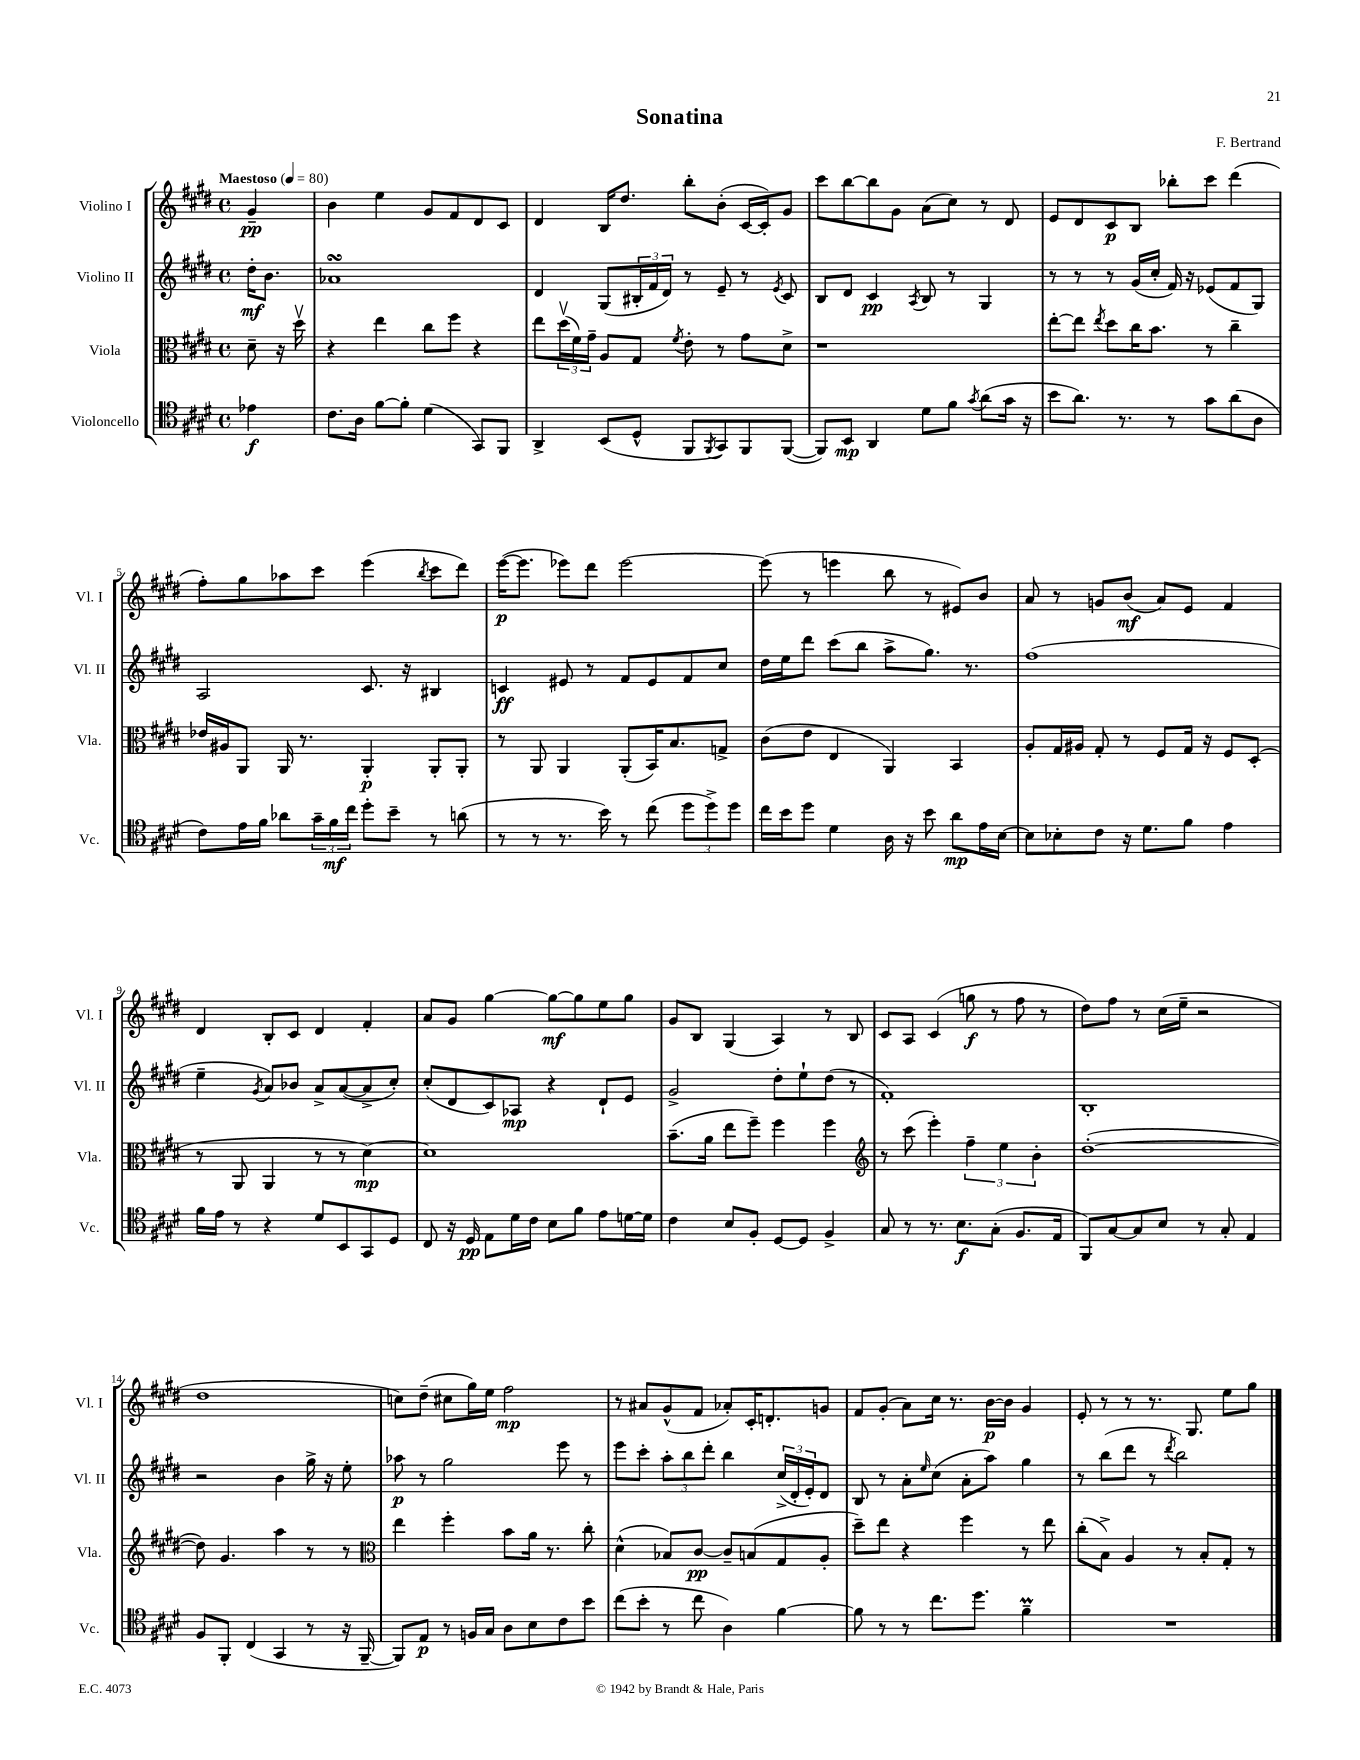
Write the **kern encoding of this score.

**kern	**kern	**kern	**kern
*staff4	*staff3	*staff2	*staff1
*clefC4	*clefC3	*clefG2	*clefG2
*k[f#c#g#d#]	*k[f#c#g#d#]	*k[f#c#g#d#]	*k[f#c#g#d#]
*M4/4	*M4/4	*M4/4	*M4/4
*met(c)	*met(c)	*met(c)	*met(c)
*MM80	*MM80	*MM80	*MM80
4e-\	8d#~\	16dd#'\LK	4g#~/
.	.	8.b\J	.
.	16r	.	.
.	16dd#v\	.	.
=	=	=	=
8.c#\L	4r	1a-	4b\
16A\Jk	.	.	.
[8f#\L	4ee\	.	4ee\
8f#'\]J	.	.	.
(4d#\	8cc#\L	.	8g#/L
.	8ff#\J	.	8f#/
8GG#/L)	4r	.	8d#/
8FF#/J	.	.	8c#/J
=	=	=	=
4AA^/	8ee\L	4d#/	4d#/
.	(24dd#v\L	.	.
.	24f#\)	.	.
.	24g#~\JJ	.	.
(8BB/L	8A/L	(8G#/L	16B/LK
.	.	.	8.dd#/J
8D#^^/J	8G#/J	24B#'/L	.
.	.	24f#/	.
.	.	24d#/JJ)	.
.	8qf#/	.	.
8FF#/L	8e'\	8r	8bb'\L
8qFF#/	.	.	.
8GG#/)	8r	8e~/	(8b'\J
8FF#/	8g#\L	8r	[16c#/LL
.	.	.	16c#'/]J)
.	.	8qe/	.
([8FF#/J	8d#^\J	8c#/	8g#/J
=	=	=	=
8FF#/]L)	1r	8B/L	8ccc#\L
8BB/J	.	8d#/J	[8bb\
4AA/	.	4c#/	8bb\]
.	.	.	8g#\J
.	.	8qA/	.
8d#\L	.	8B/	(8a\L
8f#\J	.	8r	8cc#\J)
8qg#/	.	.	.
(8a\L	.	4G#/	8r
16g#\Jk	.	.	8d#/
16r	.	.	.
=	=	=	=
8b\L	[8ee'\L	8r	8e/L
8.a\J)	8ee\]J	8r	8d#/
.	8qee/	.	.
.	8dd#\L	8r	8c#/
8.r	.	.	.
.	16cc#\K	(16g#/LL	8B/J
.	8.b\J	16cc#'/JJ	.
8r	.	16f#/)	8bb-'\L
.	.	16r	.
8g#\L	8r	(8e-/L	8ccc#\J
(8a\	4cc#~\	8f#/	(4ddd#\
8A\J	.	8G#/J)	.
=	=	=	=
8c#\L)	16e-/LL	2A/	8ff#'\L)
.	16A#/J	.	.
16e\L	8AA/J	.	8gg#\
16f#\JJ	.	.	.
8a-\L	16AA/	.	8aa-\
.	8.r	.	.
24g#~\L	.	.	8ccc#\J
24f#\	.	.	.
24cc#\JJ	.	.	.
8dd#'\L	4AA'/	8.c#/	(4eee\
8b~\J	.	.	.
.	.	16r	.
.	.	.	8qbb/
8r	8AA'/L	4B#/	8ccc#\L
(8a\	8AA'/J	.	8ddd#\J)
=	=	=	=
8r	8r	4c/	([16eee\LK
.	.	.	8.eee\]J
8r	8AA/	.	.
8.r	4AA/	8e#/	8eee-\L)
.	.	8r	8ddd#\J
16b\)	.	.	.
8r	(8AA'/L	8f#/L	[2eee-\
(8cc#\	16BB/K)	8e#/	.
.	8.B/	.	.
12dd#\L	.	8f#/	.
12dd#^\)	.	.	.
.	8G^/J	8cc#/J	.
12dd#\J	.	.	.
=	=	=	=
16cc#\LL	(8c#\L	16dd#\LL	(8eee-\]
16b\J	.	16ee\J	.
8dd#\J	8e\J	8ddd#\J	8r
4d#\	4E/	(8ccc#\L	4eee\
.	.	8bb\J	.
16A\	4AA/)	8aa^\L	8bb\
16r	.	.	.
8b\	.	8.gg#\J)	8r
8a\L	4BB/	.	8e#/L)
.	.	8.r	.
16e\L	.	.	8b/J
[16B\JJ	.	.	.
=	=	=	=
8B\]L	8A'/L	(1ff#	8a/
8B-'\	16G#/L	.	8r
.	16A#/JJ	.	.
8c#\J	8G#'/	.	8g/L
16r	8r	.	(8b/J
8.d#\L	.	.	.
.	8F#/L	.	8a/L)
8f#\J	16G#/Jk	.	8e/J
.	16r	.	.
4e\	8F#/L	.	4f#/
.	(8D#'/J	.	.
=	=	=	=
16f#\LL	8r	4ee~\	4d#/
16e\JJ	.	.	.
8r	8AA/	.	.
.	.	8qg#/	.
4r	4AA/	8a/L)	8B'/L
.	.	8b-/J	8c#/J
8d#/L	8r	8a^/L	4d#/
8BB/	8r	([8a/	.
8GG#/	[4d#\)	8a^/]	4f#'/
8D#/J	.	8cc#'/J)	.
=	=	=	=
8C#/	1d#]	(8cc#'/L	8a/L
16r	.	8d#/	8g#/J
16D#/	.	.	.
8E\L	.	8c#/)	[4gg#\
16d#\L	.	8A-/J	.
16c#\JJ	.	.	.
8B\L	.	4r	8gg#\_L
8f#\J	.	.	8gg#\]
8e\L	.	8d#`/L	8ee\
[16d\L	.	8e/J	8gg#\J
16d\]JJ	.	.	.
=	=	=	=
4c#\	(8.b~\L	2g#^/	8g#/L
.	.	.	8B/J
.	16a\Jk	.	.
8B/L	8ee\L	.	(4G#/
8F#'/J	8ff#~\J)	.	.
[8D#/L	4ff#\	8dd#'\L	4A/)
8D#/]J	.	8ee`\	.
4F#^/	4ff#\	(8dd#\J	8r
.	.	8r	8B/
=	=	=	=
*	*clefG2	*	*
8G#/	8r	1f#')	8c#/L
8r	(8ccc#\	.	8A/J
8.r	4eee'\)	.	(4c#/
8.B\L	.	.	.
.	6ff#~\	.	8gg\
(8G#'\J	.	.	8r
.	6ee\	.	.
8.F#/L	.	.	8ff#\
.	6b'\	.	.
.	.	.	8r
16E/Jk	.	.	.
=	=	=	=
8FF#/L)	([1dd#'	1B'	8dd#\L)
[8G#/	.	.	8ff#\J
8G#/]	.	.	8r
8B/J	.	.	(16cc#\LL
.	.	.	16ee~\JJ
8r	.	.	2r
8G#'/	.	.	.
4E/	.	.	.
=	=	=	=
8F#/L	8dd#\])	2r	1dd#
8FF#'/J	4.g#/	.	.
(4C#/	.	.	.
4GG#/	4aa\	4b\	.
8r	8r	16gg#^\	.
.	.	16r	.
16r	8r	8ee'\	.
[16FF#~/	.	.	.
=	=	=	=
*	*clefC3	*	*
8FF#/]L)	4ee\	8aa-\	8cc\L)
8E/J	.	8r	(8dd#~\J
8r	4ff#'\	2gg#\	8cc#\L
16F/LL	.	.	16gg#\L)
16G#/JJ	.	.	16ee\JJ
8A\L	8b\L	.	2ff#\
8B\	16a\Jk	.	.
.	8.r	.	.
8c#\	.	8eee\	.
8b\J	8cc#'\	8r	.
=	=	=	=
(8cc#\L	(4d#^^\	8eee\L	8r
8b'\J	.	8ccc#'\J	8a#/L
8r	8B-/L)	12aa'\L	(8g#^^/
.	.	12bb\	.
8cc#\	[8c#/J	.	8f#/J
.	.	12ddd#'\J	.
4A\)	8c#~/]L	4bb\	8a-'/L)
.	(8B/	.	16c#'/K
.	.	.	8.d'/
[4f#\	8G#/	(24cc#^/LL	.
.	.	24d#'/	.
.	.	24e'/J)	.
.	8A'/J	8d#/J	8g/J
=	=	=	=
8f#\]	8dd#~\L)	8B/	8f#/L
8r	8ee\J	8r	(8g#'/J
8r	4r	8a'\L	8a\L)
.	.	16qqee/	.
8.cc#\L	.	(8cc#\J	16cc#\Jk
.	.	.	8.r
.	4ff#\	8a'\L	.
8.dd#\J	.	.	.
.	.	8aa\J)	[16b\LL
.	.	.	16b\]JJ
4f#~\	8r	4gg#\	4g#/
.	8ee\	.	.
=	=	=	=
1r	(8cc#'\L	8r	8e'/
.	8B^\J)	(8bb\L	8r
.	4A/	8ddd#\J	8r
.	.	8r	8.r
.	.	8qddd#/	.
.	8r	2bb\)	.
.	.	.	8.G#/
.	8B'/L	.	.
.	8G#'/J	.	8ee\L
.	8r	.	8gg#\J
==	==	==	==
*-	*-	*-	*-
